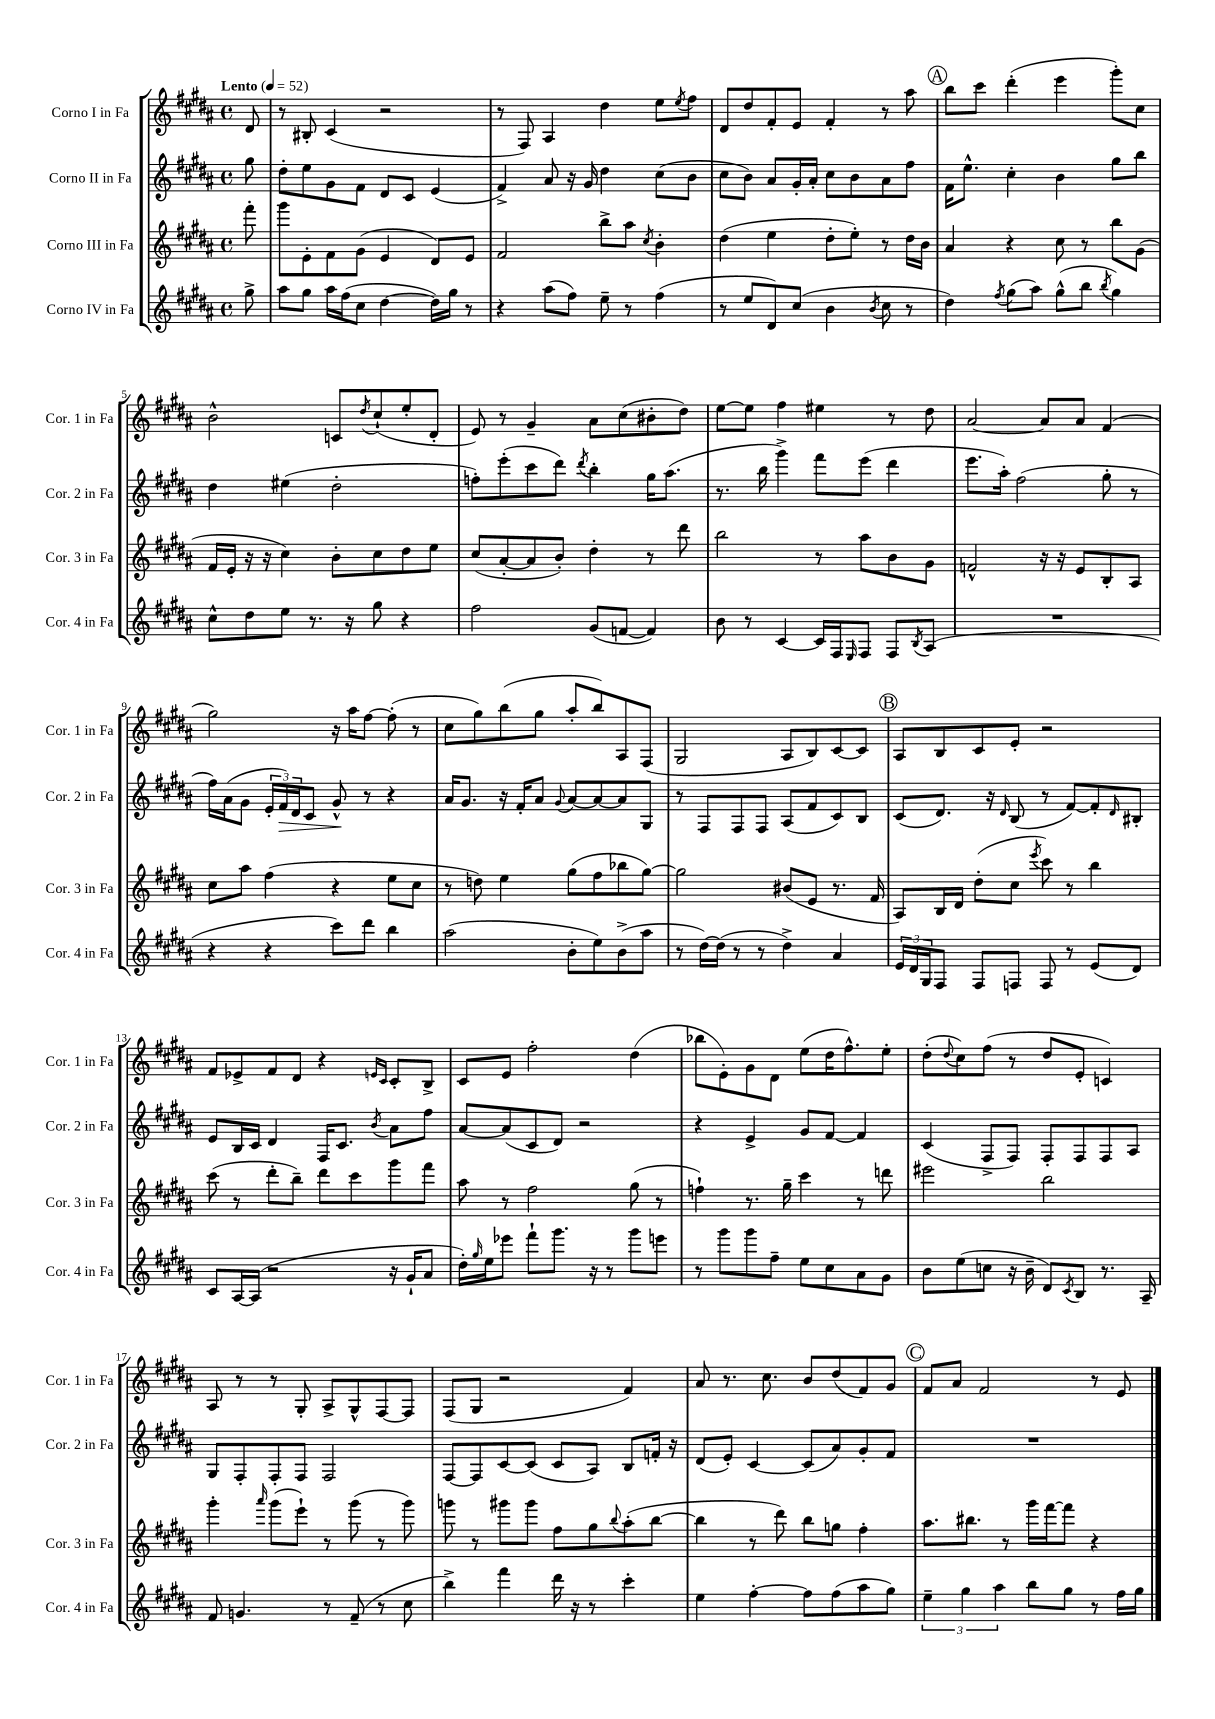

**kern	**kern	**kern	**kern
*staff4	*staff3	*staff2	*staff1
*clefG2	*clefG2	*clefG2	*clefG2
*k[f#c#g#d#a#]	*k[f#c#g#d#a#]	*k[f#c#g#d#a#]	*k[f#c#g#d#a#]
*M4/4	*M4/4	*M4/4	*M4/4
*met(c)	*met(c)	*met(c)	*met(c)
*MM52	*MM52	*MM52	*MM52
8gg#^	8fff#'	8gg#	8d#
=	=	=	=
8aa#	8ggg#	8dd#'	8r
8gg#	8e'	8ee	8B#'
16aa#	8f#	8g#	(4c#
(16ff#	.	.	.
8cc#	(8g#	8f#	.
[4dd#	4e	8d#	2r
.	.	8c#	.
16dd#])	8d#)	(4e	.
16gg#	.	.	.
8r	8e	.	.
=	=	=	=
4r	2f#	4f#^)	8r
.	.	.	8F#)
(8aa#	.	8a#	4A#
8ff#)	.	16r	.
.	.	16g#	.
8ee~	8bb^	4dd#	4dd#
8r	8aa#	.	.
.	8qcc#	.	.
(4ff#	4b'	(8cc#	8ee
.	.	.	8qee
.	.	8b	8ff#
=	=	=	=
8r	(4dd#	8cc#	8d#
8ee	.	8b)	8dd#
8d#)	4ee	8a#	8f#'
(8cc#	.	16g#'	8e
.	.	16a#'	.
4b	8dd#'	8cc#	4f#'
.	8ee')	8b	.
8qb	.	.	.
8cc#	8r	8a#	8r
8r	16dd#	8ff#	8aa#
.	16b	.	.
=	=	=	=
4dd#)	4a#	16f#	8bb
.	.	8.ee^^	.
.	.	.	8ccc#
8qff#	.	.	.
(8gg#	4r	4cc#'	(4ddd#'
8aa#)	.	.	.
(8gg#^^	8cc#	4b	4eee
8bb	8r	.	.
8qbb	.	.	.
4gg#)	8bb	8gg#	8ggg#')
.	(8g#	8bb	8cc#
=	=	=	=
8cc#^^	16f#	4dd#	2b^^
.	16e'	.	.
8dd#	16r	.	.
.	16r	.	.
8ee	4cc#)	(4ee#	.
8.r	.	.	.
.	8b'	2dd#'	8c
16r	.	.	.
.	.	.	8qdd#
8gg#	8cc#	.	(8cc#`
4r	8dd#	.	8ee'
.	8ee	.	8d#'
=	=	=	=
2ff#	(8cc#	8ff')	8e)
.	[8a#'	(8eee'	8r
.	8a#]	8ccc#	4g#~
.	8b')	8ddd#)	.
.	.	8qddd#	.
(8g#	4dd#'	4bb'	8a#
[8f	.	.	(8cc#
4f])	8r	16gg#	8b#'
.	.	(8.aa#	.
.	8ddd#	.	8dd#)
=	=	=	=
8b	2bb	8.r	[8ee
8r	.	.	8ee]
.	.	16bb	.
[4c#	.	4ggg#^)	4ff#
16c#]	8r	8fff#	4ee#
16F#	.	.	.
16qqE	.	.	.
8F#	8aa#	(8eee	.
8F#	8b	4ddd#	8r
8qB	.	.	.
(8A#	8g#	.	8dd#
=	=	=	=
1r	2f^^	8.eee	[2a#
.	.	16aa#')	.
.	.	(2ff#	.
.	16r	.	8a#]
.	16r	.	.
.	8e	.	8a#
.	8B'	8gg#'	(4f#
.	8A#	8r	.
=	=	=	=
4r	8cc#	16ff#)	2gg#)
.	.	(16a#	.
.	8aa#	8g#	.
4r	(4ff#	24e'	.
.	.	24f#)	.
.	.	24d#	.
.	.	8c#	.
8ccc#)	4r	8g#^^	16r
.	.	.	16aa#
8ddd#	.	8r	[8ff#
4bb	8ee	4r	(8ff#']
.	8cc#	.	8r
=	=	=	=
(2aa#	8r	16a#	8cc#
.	.	8.g#	.
.	8dd)	.	8gg#)
.	4ee	16r	(8bb
.	.	16f#'	.
.	.	8a#	8gg#
.	.	8qqg#	.
8b'	(8gg#	[8a#	8aa#'
8ee)	8ff#	8a#_	8bb)
(8b^	8bb-	8a#]	8A#
8aa#	[8gg#)	8G#	(8F#
=	=	=	=
8r	2gg#]	8r	2G#
[16dd#)	.	8F#	.
(16dd#]	.	.	.
8r	.	8F#	.
8r	.	8F#	.
4dd#^)	(8b#	(8A#	8A#
.	8e	8f#	8B)
4a#	8.r	8c#)	[8c#
.	.	8B	8c#]
.	16f#	.	.
=	=	=	=
24e	8A#)	(8c#	8A#
24d#	.	.	.
24G#	.	.	.
8F#	16B	8.d#)	8B
.	16d#	.	.
8F#	(8dd#'	.	8c#
.	.	16r	.
.	.	16qqd#	.
8F	8cc#	(8B	8e'
.	8qeee	.	.
8F	8ccc#)	8r	2r
8r	8r	[8f#)	.
(8e	4bb	8f#']	.
.	.	16qqd#	.
8d#)	.	8B#'	.
=	=	=	=
8c#	(8ccc#	8e	8f#
[16A#	8r	16B	8e-^
(16A#]	.	16c#	.
2r	8ddd#'	4d#	8f#
.	8bb~)	.	8d#
.	8ddd#	16F#	4r
.	.	8.c#	.
.	8ccc#	.	.
.	.	.	16qqe
.	.	8qb	16qqc#
16r	8ggg#	8a#	8c#'
16g#`	.	.	.
8a#	8fff#	8ff#	8B^
=	=	=	=
16dd#')	8aa#	[8a#	8c#
16qqgg#	.	.	.
16ee	.	.	.
8eee-	8r	(8a#]	8e
8fff#`	2ff#	8c#	2ff#'
8.ggg#	.	8d#)	.
.	.	2r	.
16r	.	.	.
8r	.	.	.
8ggg#	(8gg#	.	(4dd#
8eee	8r	.	.
=	=	=	=
8r	4ff`)	4r	8bb-
8ggg#	.	.	8e')
8ggg#	8.r	4e^	8g#
8ff#~	.	.	8d#
.	16gg#~	.	.
8ee	4ccc#	8g#	(8ee
8cc#	.	[8f#	16dd#
.	.	.	8.ff#^^)
8a#	8r	4f#]	.
8g#	8ddd	.	8ee'
=	=	=	=
8b	2eee#	(4c#	(8dd#'
.	.	.	8qqdd#
(8ee	.	.	8cc#)
8cc	.	8F#^	(8ff#
16r	.	8F#)	8r
16b~	.	.	.
8d#)	2bb	8F#'	8dd#
8qc#	.	.	.
8B	.	8F#	8e'
8.r	.	8F#	4c)
.	.	8A#	.
16A#~	.	.	.
=	=	=	=
8f#	4ggg#'	8G#	8A#
4.g	.	8F#'	8r
.	16qqaaa#	.	.
.	(8ggg#	8F#'	8r
.	8eee`)	8F#	8G#'
8r	8r	2F#	8A#^
(8f#~	(8ggg#	.	8G#^^
8r	8r	.	[8F#
8cc#	8ggg#)	.	8F#]
=	=	=	=
4bb^)	8ggg	[8F#	(8F#
.	8r	8F#]	8G#
4fff#	8ggg#	[8c#	2r
.	8ggg#	(8c#]	.
16ddd#	8ff#	8c#	.
16r	.	.	.
8r	8gg#	8A#)	.
.	8qqbb	.	.
4ccc#'	(8aa#'	8B	4f#)
.	[8bb	16f'	.
.	.	16r	.
=	=	=	=
4ee	4bb]	(8d#	8a#
.	.	8e')	8.r
[4ff#'	8r	[4c#	.
.	.	.	8.cc#
.	8ddd#)	.	.
8ff#]	8bb	(8c#]	8b
(8ff#	8gg	8a#)	(8dd#
8aa#	4ff#'	8g#'	8f#)
8gg#)	.	8f#	8g#
=	=	=	=
6ee~	8.aa#	1r	8f#
.	.	.	8a#
6gg#	.	.	.
.	8.bb#	.	.
.	.	.	2f#
6aa#	.	.	.
.	8r	.	.
8bb	16ggg#	.	.
.	[16fff#	.	.
8gg#	8fff#]	.	.
8r	4r	.	8r
16ff#	.	.	8e
16gg#	.	.	.
==	==	==	==
*-	*-	*-	*-
